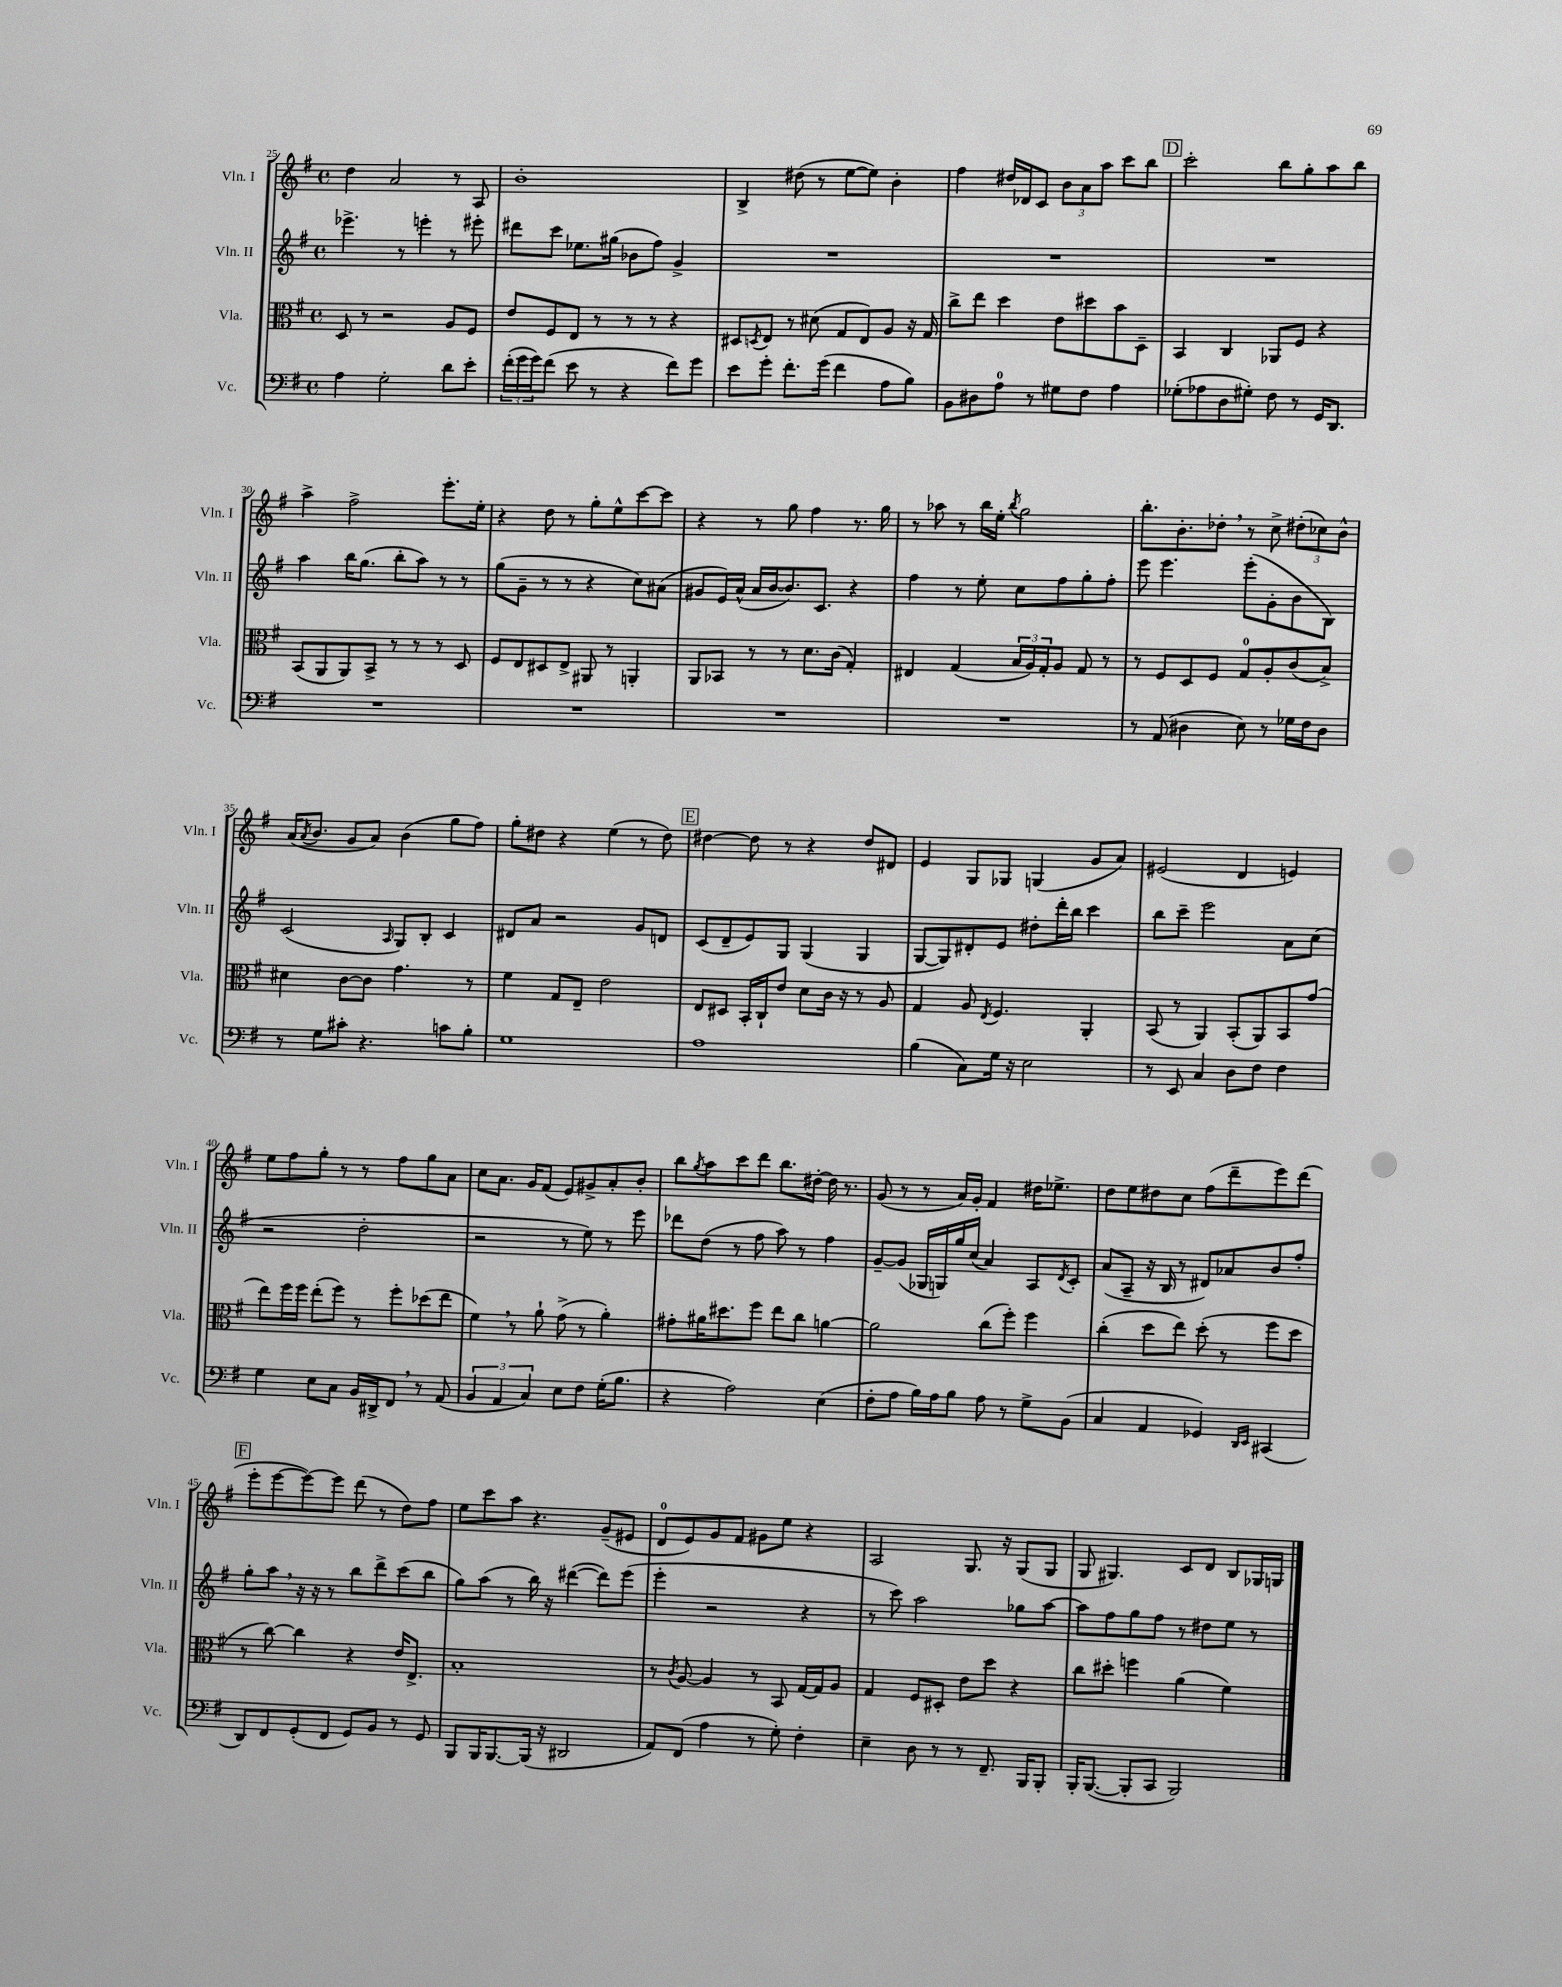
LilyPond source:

<<
\new StaffGroup <<
\new Staff = "s0" \with { instrumentName = "Vln. I" shortInstrumentName = "Vln. I" } {
    \clef treble \key g \major \defaultTimeSignature \time 4/4
    d''4 a'2 r8 a8 |
    b'1-. |
    b4-> dis''8( r8 e''8~ e''8) b'4-. |
    fis''4 dis''16 des'16 c'8 \tuplet 3/2 { b'8 a'8 a''8 } c'''8 b''8 |
    \mark \markup { \box "D" } c'''2-. b''8 g''8-. a''8 b''8 |
    a''4-> fis''2-> e'''8.-. e''16-. |
    r4 d''8 r8 g''8-. e''8-^ c'''8~ c'''8 |
    r4 r8 g''8 fis''4 r8. g''16 |
    r8 aes''8 r8 b''16 e''16-. \acciaccatura { b''8 } g''2 |
    b''8.-. b'8.-. des''8-. \breathe r8 c''8-> \tuplet 3/2 { dis''8-.( ces''8) b'8-^ } |
    a'16( \acciaccatura { a'8 } b'8. g'8 a'8) b'4( g''8 fis''8) |
    g''8-. dis''8 r4 e''4( r8 dis''8) |
    \mark \markup { \box "E" } dis''4~ dis''8 r8 r4 dis''8 dis'8 |
    e'4 g8 ges8 g4( g'8 a'8) |
    eis'2( d'4 e'4) |
    e''8 fis''8 g''8-. r8 r8 fis''8 g''8 a'8 |
    c''8 a'8. g'16 fis'8( e'8) gis'8-> a'8-. b'8-. |
    b''8 \acciaccatura { g''8 } a''8 c'''8 d'''8 b''8. dis''16~-. dis''16 r8. |
    g'8( r8 r8 a'16) g'16-. fis'4 dis''16 ees''8.-> |
    d''8 e''8 dis''8 c''8 fis''8( d'''8-- e'''8) d'''8( |
    \mark \markup { \box "F" } e'''8-. e'''8~ e'''8~) e'''8 d'''8( r8 d''8) fis''8 |
    e''8 c'''8 a''8 r4. g'8--( eis'8 |
    d'8-0 e'8) g'8 fis'8 gis'8 e''8 r4 |
    a2 g8. r16 g8( g8 |
    g8 gis4.) c'8 d'8 b8 ges16 g16 \bar "|." |
}
\new Staff = "s1" \with { instrumentName = "Vln. II" shortInstrumentName = "Vln. II" } {
    \clef treble \key g \major \defaultTimeSignature \time 4/4
    ees'''4.-> r8 e'''4-. r8 eis'''8-. |
    dis'''8 c'''8 ees''8. gis''16( bes'8 fis''8) g'4-> |
    R1 |
    R1 |
    \mark \markup { \box "D" } R1 |
    a''4 b''16 g''8.( b''8-. a''8) r8 r8 |
    g''8( g'8-- r8 r8 r4 c''8) ais'8( |
    gis'8 e'16) a'16-^( a'16 b'16~ b'8.) c'8. r4 |
    fis''4 r8 e''8-. c''8 fis''8 g''8-. fis''8-. |
    e'''8 e'''4. e'''8-.( g'8-. b'8 b8) |
    c'2( \grace { a16 } g8) b8-. c'4 |
    dis'8 a'8 r2 g'8 d'8 |
    \mark \markup { \box "E" } c'8( d'8-- e'8) g8 g4( g4 |
    g8~ g8) dis'8-. e'8 dis''8-. d'''16-. b''16 c'''4 |
    b''8 c'''8-- e'''2 a'8 c''8( |
    r2 d''2-. |
    r2 r8 e''8) r8 e'''8 |
    des'''8 d''8( r8 fis''8 a''8) r8 fis''4 |
    g'8~-- g'8( ges16 g16) g''16 c''16( a'4) a8 \acciaccatura { d'8 } c'8-. |
    a'8( a8-- r16 b16 r8 dis'8) aes'8 b'8 fis''8-. |
    \mark \markup { \box "F" } g''8-. a''8 \breathe r16 r16 r8 b''8 d'''8-> c'''8( b''8 |
    g''8) a''8( r8 b''16) r16 dis'''4~( dis'''8) e'''8( |
    e'''4-. r2 r4 |
    r8 c'''8) a''2 ges''8 a''8~ |
    a''8 fis''8 g''8 fis''8 r8 dis''8 e''8 r8 \bar "|." |
}
\new Staff = "s2" \with { instrumentName = "Vla." shortInstrumentName = "Vla." } {
    \clef alto \key g \major \defaultTimeSignature \time 4/4
    d8 r8 r2 a8 fis8 |
    e'8 fis8 e8 r8 r8 r8 r4 |
    dis8 \acciaccatura { d8 } e8 r8 dis'8( g8 e8) a8 r16 g16 |
    c''8-> e''8 d''4 e'8 dis''8 b'8 d8-- |
    \mark \markup { \box "D" } b,4 c4 aes,8 fis8 r4 |
    b,8( a,8 a,8) b,8-> r8 r8 r8 d8 |
    fis8 e8 dis8 e8-> ais,8 r8 a,4-. |
    a,8 bes,8 r8 r8 d'8. c'16( g4-.) |
    eis4 g4( \tuplet 3/2 { b16 a16) g16-. } a8 g8 r8 |
    r8 fis8 d8 fis8 g8-0 a8-. c'8( b8->) |
    dis'4 c'8~ c'8 g'4. r8 |
    fis'4 g8 e8-- e'2 |
    \mark \markup { \box "E" } e8 dis8 b,16-. c16-! e'8 d'8 c'16 r16 r8 a8 |
    g4 a8 \acciaccatura { e8 } fis4. a,4-. |
    b,8( r8 a,4) b,8-.( a,8) b,8 g'8( |
    e''8) fis''16 fis''16 e''8-.( fis''8) r8 fis''8-. des''8( e''8 |
    fis'4) \breathe r8 a'8-! g'8->( r8 a'4-.) |
    gis'8-. ais'16 dis''8. fis''8 e''8 c''8 a'4~ |
    a'2 c''8( fis''8-.) fis''4 |
    c''4-.( d''8 e''8) d''8-.( r8 fis''8 d''8 |
    \mark \markup { \box "F" } r8 c''8~) c''4 r4 e'16 e8.-> |
    b1-. |
    r8 \acciaccatura { c'8 } a8~ a4 r8 b,8 g16~ g16 a8 |
    g4 fis8 dis8-. e'8 d''8 r4 |
    c''8 dis''8-. f''4 a'4( fis'4) \bar "|." |
}
\new Staff = "s3" \with { instrumentName = "Vc." shortInstrumentName = "Vc." } {
    \clef bass \key g \major \defaultTimeSignature \time 4/4
    a4 g2-. d'8 e'8-. |
    \tuplet 3/2 { fis'16-.( g'16 g'16) } fis'8( e'8 r8 r4 fis'8) g'8 |
    e'8 g'8-. fis'8.-. g'16( fis'4 a8 b8) |
    b,8 dis8 a8-0 r8 gis8 fis8 a4 |
    \mark \markup { \box "D" } ges8-.( aes8 d8 gis8-.) fis8 r8 g,16 d,8. |
    R1 |
    R1 |
    R1 |
    R1 |
    r8 a,8( dis4 e8) r8 ges16 fis16 dis8 |
    r8 g8 cis'8-. r4. c'8 b8-. |
    g1 |
    \mark \markup { \box "E" } a1 |
    b4( c8) g16 r16 e2 |
    r8 e,8 c4 d8 fis8 fis4 |
    g4 e8 c8 b,16 dis,16-> fis,8 \breathe r8 a,8( |
    \tuplet 3/2 { b,4 a,4 c4) } e8 fis8 g16-.( b8. |
    r4 a2) e4( |
    fis8-. a8 b16) a16 b8 a8 r8 g8-> b,8( |
    c4 a,4 ges,4) \grace { d,16 e,16 } cis,4( |
    \mark \markup { \box "F" } d,8) fis,8 g,8-.( fis,8 g,8) b,8 r8 g,8 |
    b,,8 b,,16 b,,8.~ b,,16( r16 dis,2 |
    a,8) fis,8( a4 r8 g8-.) fis4-. |
    e4-- d8 r8 r8 fis,8.-- b,,16 b,,8-. |
    b,,16-. b,,8.~( b,,8-. c,8 b,,2) \bar "|." |
}
>>
>>
\layout { \context { \Score currentBarNumber = #25 } }
